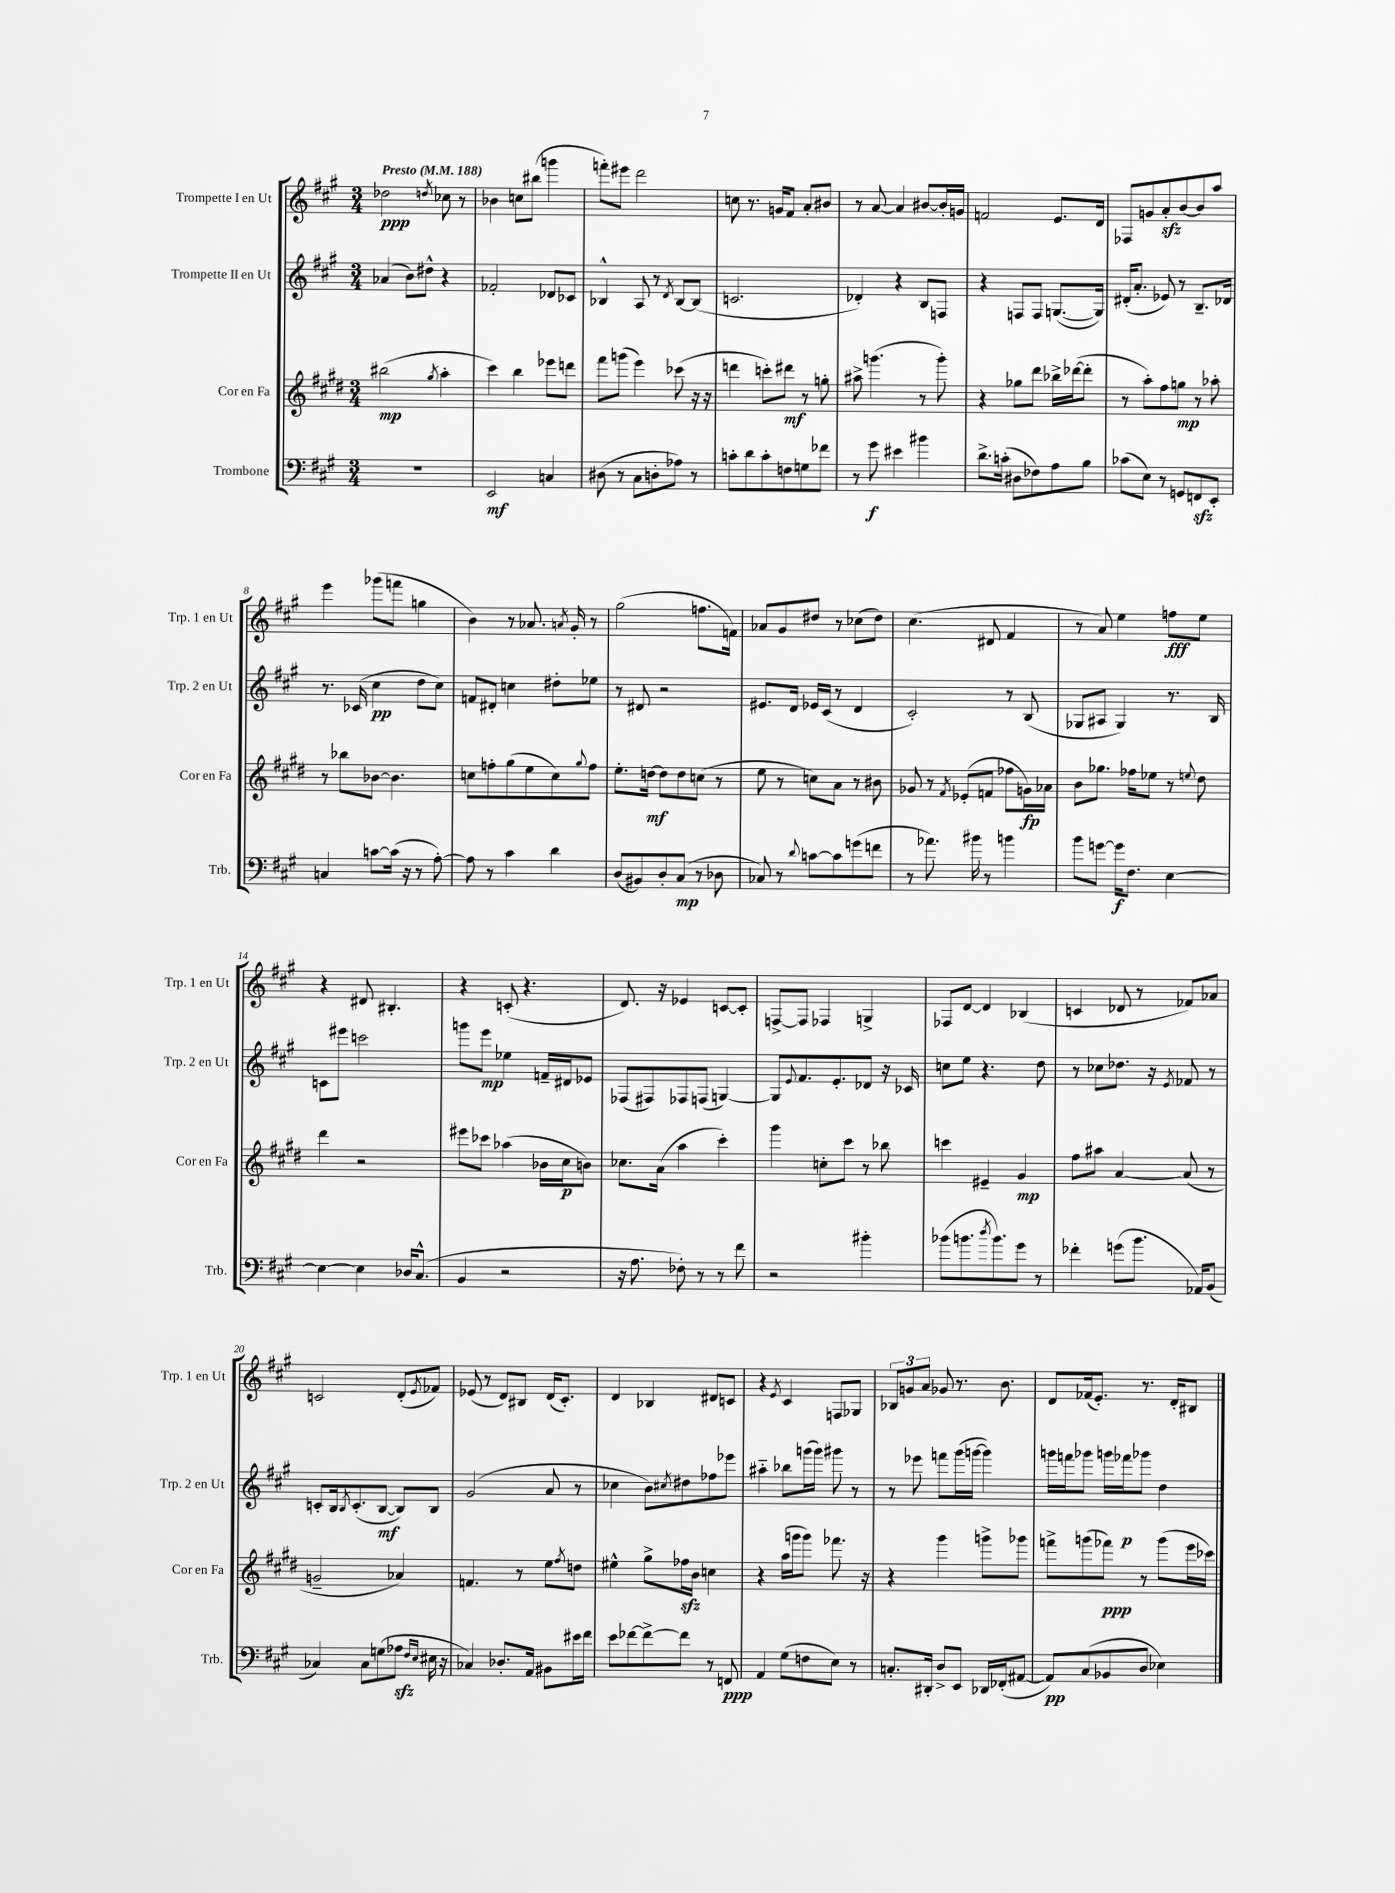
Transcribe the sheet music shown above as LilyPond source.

<<
\new StaffGroup <<
\new Staff = "s0" \with { instrumentName = "Trompette I en Ut" shortInstrumentName = "Trp. 1 en Ut" } {
    \clef treble \key a \major \numericTimeSignature \time 3/4 \tempo "Presto" 4 = 188
    des''2\ppp \acciaccatura { d''8 } ces''8 r8 |
    bes'4 c''8 bis''8( g'''4 |
    f'''8-.) eis'''8 d'''2 |
    c''8 r8. g'16 fis'8 a'8-. bis'8 |
    r8 a'8~ a'4 bis'8~ bis'16-. g'16 |
    f'2 e'8. d'16 |
    fes8 g'8 a'8-.\sfz b'8~ b'8 a''8 |
    e'''4 ges'''8( f'''8 g''4 |
    b'4) r8 aes'8. \acciaccatura { a'8 } gis'16-. r8 |
    gis''2( f''8. f'16) |
    aes'8 gis'8 dis''8 r8 ces''8( dis''8) |
    cis''4.( dis'8 fis'4 |
    r8 a'8) e''4 f''8\fff e''8 |
    r4 dis'8 bis4.-. |
    r4 c'8-.( r4. |
    d'8.) r16 ees'4 c'8~ c'8-. |
    f8~-> f8 fes4 g4-> |
    fes8 d'8~ d'4 bes4( |
    c'4 des'8 r8 fes'8) aes'8 |
    c'2 d'8-.( \acciaccatura { e'8 } fes'8) |
    ees'8( r8 d'8) bis8 d'16( cis'8.-.) |
    d'4 bes4 dis'8 c'8 |
    r4 \acciaccatura { e'8 } cis'4 f8 ges8 |
    \tuplet 3/2 { bes8 g'8 a'8 } ges'8 r8. b'8. |
    d'8 fes'16( e'8.-.) r8. d'16-. bis8 \bar "|." |
}
\new Staff = "s1" \with { instrumentName = "Trompette II en Ut" shortInstrumentName = "Trp. 2 en Ut" } {
    \clef treble \key a \major \numericTimeSignature \time 3/4
    aes'4( b'8) dis''8-^ r4 |
    fes'2-. des'8 ces'8 |
    bes4-^ a8 r8 \acciaccatura { d'8 } bes8~ bes8( |
    c'2. |
    des'4-.) r4 b8 f8 |
    r4 f8 f8 g8.~( g16) |
    dis'16-.( a'8.-. ees'8) r8 b8.-- des'16 |
    r8. ces'16( cis''4\pp d''8 cis''8) |
    f'8 dis'8-. c''4 dis''8-. ees''8 |
    r8 dis'8 r2 |
    eis'8. d'16 ees'16 cis'16( r8 d'4 |
    cis'2-.) r8 b8( |
    ges8 ais8 ges4) r8. b16 |
    c'8 eis'''8 c'''2 |
    g'''8 e'''8\mp ees''4 f'16-- dis'16 ees'8 |
    fes8( fis8) fes8 f8( g4~) |
    g8 \appoggiatura { e'8 } fis'8. e'8.-. des'8 r16 ces'16 |
    c''8 e''8 r4. d''8 |
    r8 ces''8 des''8. r16 \acciaccatura { e'8 } fes'8 r8 |
    c'8-. b16 \acciaccatura { b8 } c'8.-.( b8~\mf b8) b8 |
    gis'2( a'8 r8 |
    ces''4 b'8) \acciaccatura { cis''8 } dis''8 fes''8 ees'''8 |
    ais''4-_ bes''8 g'''16( g'''16) gis'''8 r8 |
    r8 ees'''8 f'''8 gis'''16( g'''16~ g'''4) |
    g'''16 f'''16 ges'''8 g'''16 fes'''16\p ges'''8 d''4 \bar "|." |
}
\new Staff = "s2" \with { instrumentName = "Cor en Fa" shortInstrumentName = "Cor en Fa" } {
    \clef treble \key e \major \numericTimeSignature \time 3/4
    bis''2\mp( \acciaccatura { gis''8 } a''4-. |
    cis'''4) b''4 ees'''8 d'''8 |
    fis'''8 g'''8( e'''4) ces'''8( r16 r16 |
    d'''4 c'''8-.) dis'''8\mf r8 g''8-. |
    ais''8-> g'''4.( r8 g'''8-.) |
    r4 ges''8 dis'''8 bes''16-> des'''16~( des'''8-. |
    r8 a''8-.) fis''8 g''8\mp r8 aes''8-. |
    r8 bes''8 bes'8~ bes'4. |
    c''8 f''8-. gis''8( e''8 c''8) \appoggiatura { gis''8 } f''8 |
    e''8.-. d''16~\mf d''8 d''8 c''8( r8 |
    e''8 r8 c''8) a'8 r8 bis'8 |
    ges'8 r8 \acciaccatura { fis'8 } ees'8-.( f'8 fes''8 g'16\fp) aes'16 |
    b'8 ges''8. fes''16 ees''8 r8 \appoggiatura { e''8 } dis''8 |
    dis'''4 r2 |
    eis'''8 ces'''8 aes''4( bes'16 cis''16\p b'8) |
    ces''8. a'16( a''4 cis'''4-.) |
    gis'''4 c''8-. cis'''8 r8 bes''8 |
    c'''4 eis'4-- gis'4\mp |
    fis''8 ais''8 a'4~ a'8( r8 |
    g'2-- aes'4) |
    f'4. r8 e''8 \acciaccatura { fis''8 } d''8 |
    eis''4-^ gis''8-> fes''16\sfz b'16 c''4 |
    r4 a''16( g'''16 g'''8) fes'''8. r16 |
    r4 gis'''4 g'''8-> ges'''8 |
    f'''8-> g'''8( fes'''8\ppp) r8 g'''8( e'''16 ces'''16) \bar "|." |
}
\new Staff = "s3" \with { instrumentName = "Trombone" shortInstrumentName = "Trb." } {
    \clef bass \key a \major \numericTimeSignature \time 3/4
    R2. |
    e,2\mf c4 |
    dis8( r8 cis8 d8-. aes8) r8 |
    c'8-. d'8 c'8-. f8 g8 fes'8 |
    r8 gis'8\f eis'4 bis'4 |
    d'8.-> c'16-.( dis8 fes8) a8 b8 |
    ces'8( e8) r8 g,8 f,8\sfz e,8-. |
    c4 c'8~ c'16( r16 r8 a8~-.) |
    a8 r8 cis'4 d'4 |
    d8( bis,8) d8-. cis8\mp( r8 des8 |
    ces8) r8 \appoggiatura { d'8 } c'8~ c'8 g'8( f'8 |
    r8 aes'8.) bis'16 r8 b'4 |
    b'8 g'8~ g'16\f fis8. e4~ |
    e4~ e4 des16 cis8.-^( |
    b,4 r2 |
    r16 a8. fes8-.) r8 r8 fis'8 |
    r2 bis'4-. |
    bes'8( b'8. \acciaccatura { d''8 } b'8.) gis'8 r8 |
    fes'4-. g'8( b'8. aes,16) b,8( |
    ces4) ces8 g8( aes8\sfz \grace { fis16 e16 } eis16 r16 |
    ces4) des8.-. a,16 bis,8 eis'16 fis'16 |
    e'8 fes'8~ fes'8~-> fes'8 r8 f,8\ppp |
    a,4 gis8( f8 e8) r8 |
    c8.-. dis,16-. d8-> e,8 des,16 fes,16-.( ais,8~ |
    ais,8\pp) cis8( bes,8 d8 ees4) \bar "|." |
}
>>
>>
